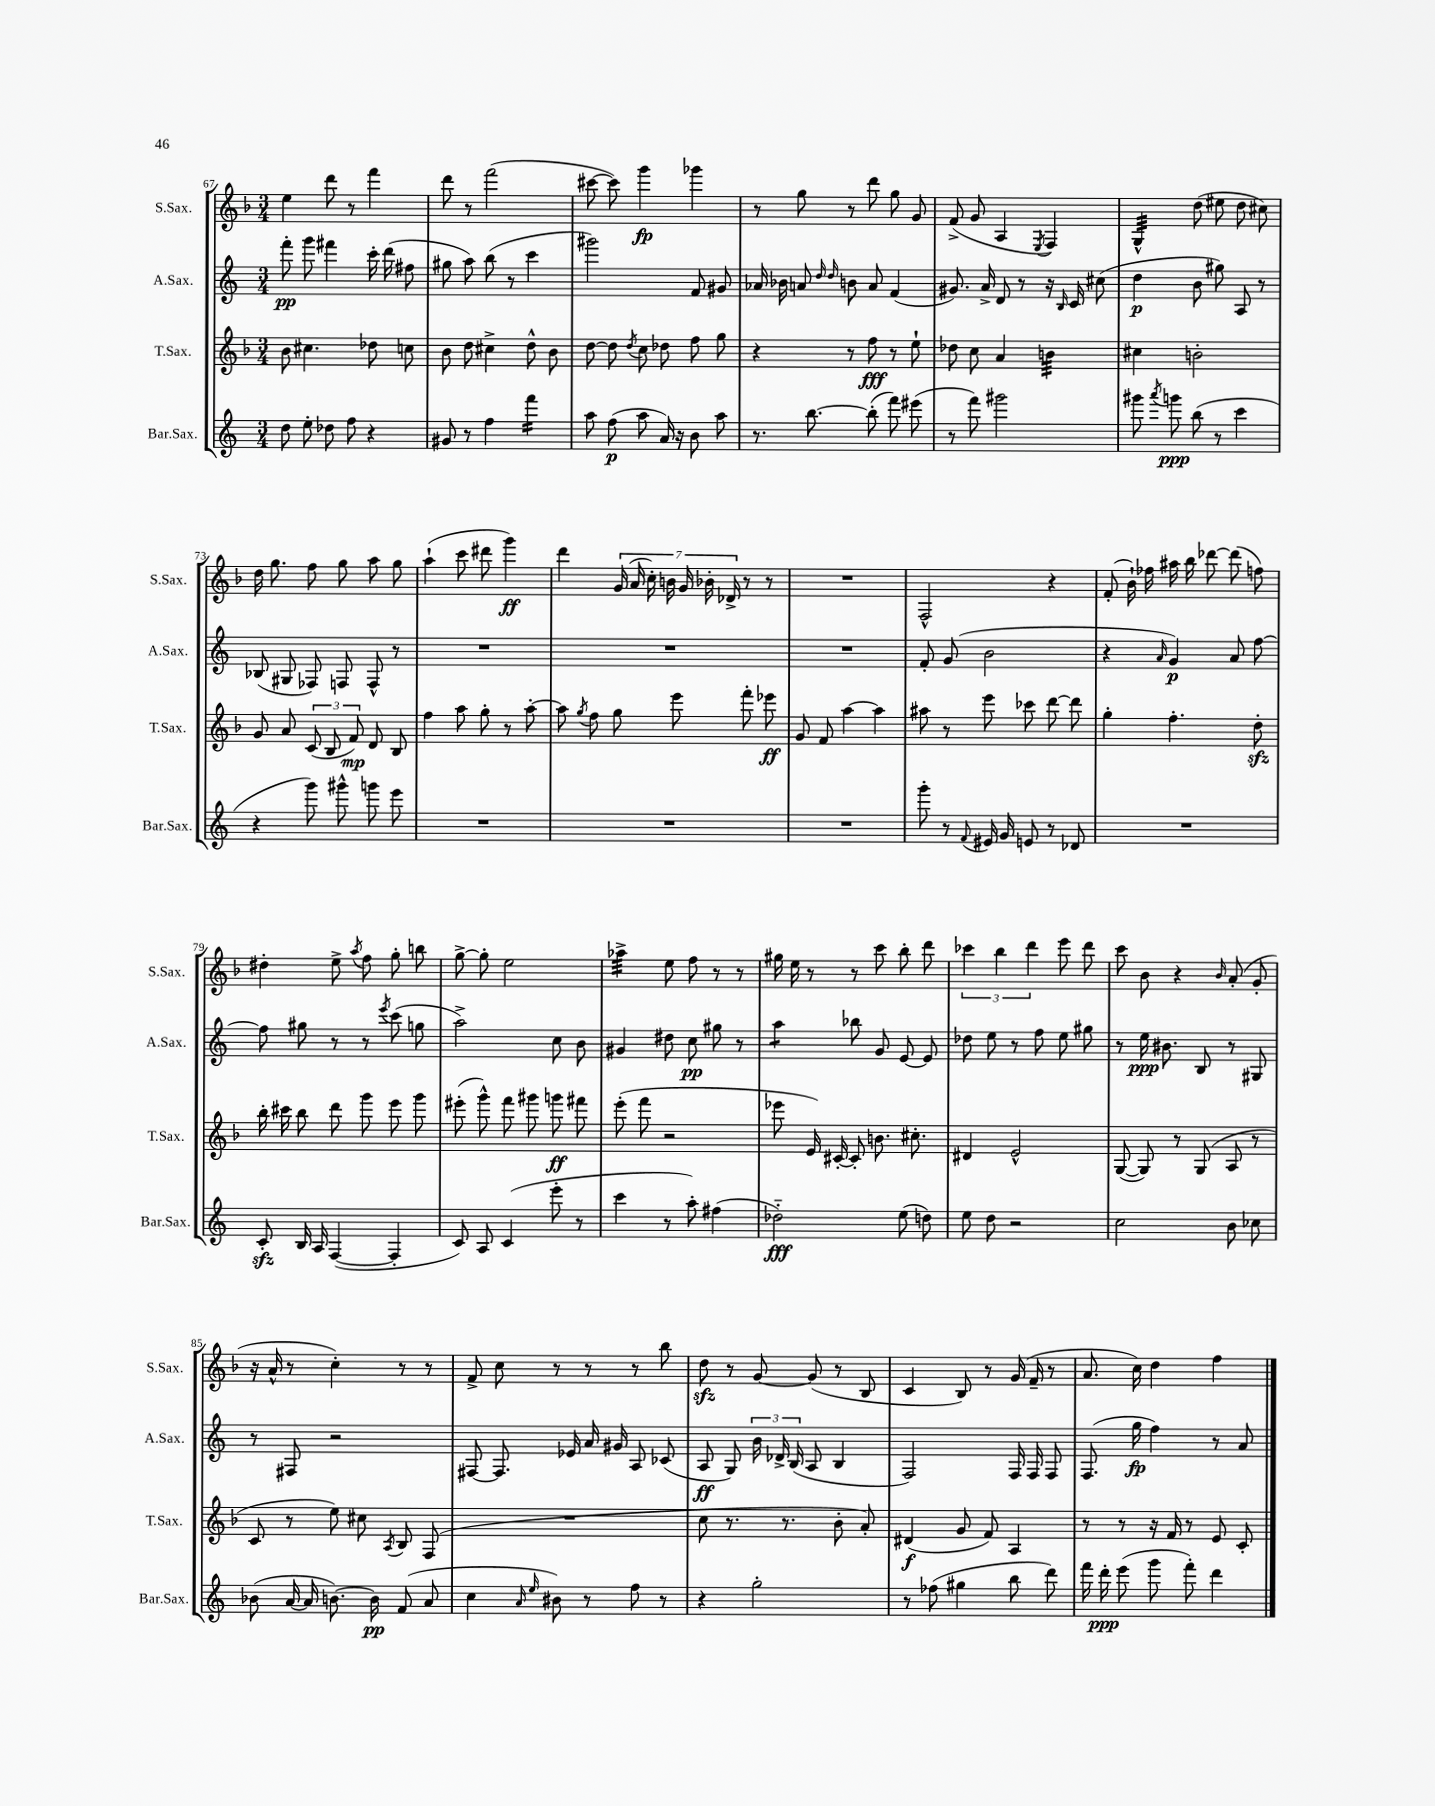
<<
\new StaffGroup <<
\new Staff = "s0" \with { instrumentName = "S.Sax." shortInstrumentName = "S.Sax." } {
    \clef treble \key f \major \numericTimeSignature \time 3/4
    \autoBeamOff e''4 d'''8 r8 f'''4 |
    d'''8 r8 f'''2( |
    cis'''8~ cis'''8) g'''4\fp ges'''4 |
    r8 g''8 r8 d'''8 g''8 g'8 |
    f'8->( g'8 a4 \acciaccatura { e8 } f4) |
    g4:32-^ d''8( eis''8 d''8 cis''8) |
    d''16 g''8. f''8 g''8 a''8 g''8 |
    a''4-!( c'''8 dis'''8 g'''4\ff) |
    d'''4 \tuplet 7/4 { g'16( a'16 c''16-.) b'16 g'16 bes'16-. des'16-> } r8 r8 |
    R2. |
    f2-^ r4 |
    f'8-.( bes'16-!) fes''16 ais''16 bes''16 des'''8~ des'''8( f''8) |
    dis''4-. e''8-> \acciaccatura { a''8 } f''8 g''8-. b''8 |
    g''8~-> g''8-. e''2 |
    aes''4:32-> e''8 f''8 r8 r8 |
    gis''16 e''16 r8 r8 c'''8 bes''8-. d'''8 |
    \tuplet 3/2 { ces'''4 bes''4 d'''4 } e'''8 d'''8 |
    c'''8 bes'8 r4 \grace { bes'16 } a'8-.( g'8-. |
    r16 a'16-^ r8 c''4-.) r8 r8 |
    f'8-> c''8 r8 r8 r8 bes''8 |
    d''8\sfz r8 g'8~ g'8( r8 bes8 |
    c'4 bes8) r8 g'16( f'16-- r8 |
    a'8. c''16) d''4 f''4 \bar "|." |
}
\new Staff = "s1" \with { instrumentName = "A.Sax." shortInstrumentName = "A.Sax." } {
    \clef treble \key c \major \numericTimeSignature \time 3/4
    \autoBeamOff f'''8-.\pp g'''8 fis'''4 c'''16-. d'''16( fis''8 |
    gis''8 a''8) b''8( r8 c'''4 |
    gis'''2) f'8 gis'8 |
    aes'16 bes'16 a'8 \grace { d''16 d''16 } b'8 a'8 f'4( |
    gis'8.) a'16-> d'8 r8 r16 \grace { b16 } c'16 cis''8( |
    d''4\p b'8 gis''8) a8 r8 |
    bes8( gis8 fes8) f8 f8-^ r8 |
    R2. |
    R2. |
    R2. |
    f'8-. g'8( b'2 |
    r4 \grace { a'16 } g'4\p) a'8 f''8~ |
    f''8 gis''8 r8 r8 \acciaccatura { e'''8 } c'''8( g''8 |
    a''2->) c''8 b'8 |
    gis'4 dis''8 c''8\pp gis''8 r8 |
    a''4:8 bes''8 g'8 e'8~ e'8 |
    des''8 e''8 r8 f''8 e''8 gis''8 |
    r8 e''16\ppp bis'8. b8 r8 gis8 |
    r8 fis8 r2 |
    fis8~ fis8. ees'16 a'16 gis'16 a8 ces'8( |
    a8\ff g8) \tuplet 3/2 { b'16 des'16-> b16( } a8 b4 |
    f2) f16 f16 f8 |
    f8.( g''16\fp f''4) r8 a'8 \bar "|." |
}
\new Staff = "s2" \with { instrumentName = "T.Sax." shortInstrumentName = "T.Sax." } {
    \clef treble \key f \major \numericTimeSignature \time 3/4
    \autoBeamOff bes'8 cis''4. des''8 c''8 |
    bes'8 d''8 cis''4-> d''8-^ bes'8 |
    d''8~ d''8 \acciaccatura { d''8 } c''8 des''8 f''8 g''8 |
    r4 r8 f''8\fff r8 e''8-! |
    des''8 c''8 a'4 b'4:32 |
    cis''4 b'2-. |
    g'8 a'8 \tuplet 3/2 { c'8( bes8 f'8\mp) } d'8 bes8 |
    f''4 a''8 g''8-. r8 a''8~-. |
    a''8 \acciaccatura { g''8 } f''8 g''8 e'''8 f'''8-. ees'''8\ff |
    g'8 f'8 a''4~ a''4 |
    ais''8 r8 e'''8 ces'''8 d'''8~ d'''8 |
    g''4-. f''4.-. d''8-.\sfz |
    bes''16-. cis'''16 bes''8 d'''8 g'''8 e'''8 g'''8 |
    eis'''8-.( g'''8-^) f'''8 gis'''8 g'''8\ff fis'''8 |
    e'''8-.( f'''8 r2 |
    ees'''8 e'16) cis'16~-. cis'8-. b'8. cis''8.-. |
    dis'4 e'2-^ |
    g8~( g8) r8 g8( a8 r8 |
    c'8 r8 e''8) cis''8 \acciaccatura { a8 } bes8 f8( |
    R2. |
    c''8 r8. r8. bes'8-. a'8-.) |
    dis'4\f( g'8 f'8) a4 |
    r8 r8 r16 f'16 r8 e'8 c'8-. \bar "|." |
}
\new Staff = "s3" \with { instrumentName = "Bar.Sax." shortInstrumentName = "Bar.Sax." } {
    \clef treble \key c \major \numericTimeSignature \time 3/4
    \autoBeamOff d''8 e''8-. des''8 f''8 r4 |
    gis'8 r8 f''4 f'''4:16 |
    a''8 f''8\p( a''8 a'16) r16 b'8 a''8 |
    r8. b''8.~ b''8-.( f'''8) eis'''8( |
    r8 f'''8) gis'''2 |
    gis'''8 \acciaccatura { a'''8 } g'''8\ppp b''8( r8 c'''4 |
    r4 g'''8) gis'''8-^ g'''8 e'''8 |
    R2. |
    R2. |
    R2. |
    g'''8-. r8 \appoggiatura { f'8 } eis'16 g'16 e'8 r8 des'8 |
    R2. |
    c'8-.\sfz b16 a16 f4~( f4-. |
    c'8) a8 c'4( e'''8-. r8 |
    c'''4 r8 a''8-.) fis''4( |
    des''2-_\fff) e''8( d''8) |
    e''8 d''8 r2 |
    c''2 b'8 ces''8 |
    bes'8( a'16~ a'16 b'8.~) b'16\pp f'8( a'8 |
    c''4 \grace { a'16 e''16 } bis'8) r8 f''8 r8 |
    r4 g''2-. |
    r8 fes''8( gis''4 b''8 d'''8) |
    f'''16 d'''16-.\ppp e'''8( g'''8 f'''8-.) d'''4 \bar "|." |
}
>>
>>
\layout { \context { \Score currentBarNumber = #67 } }
